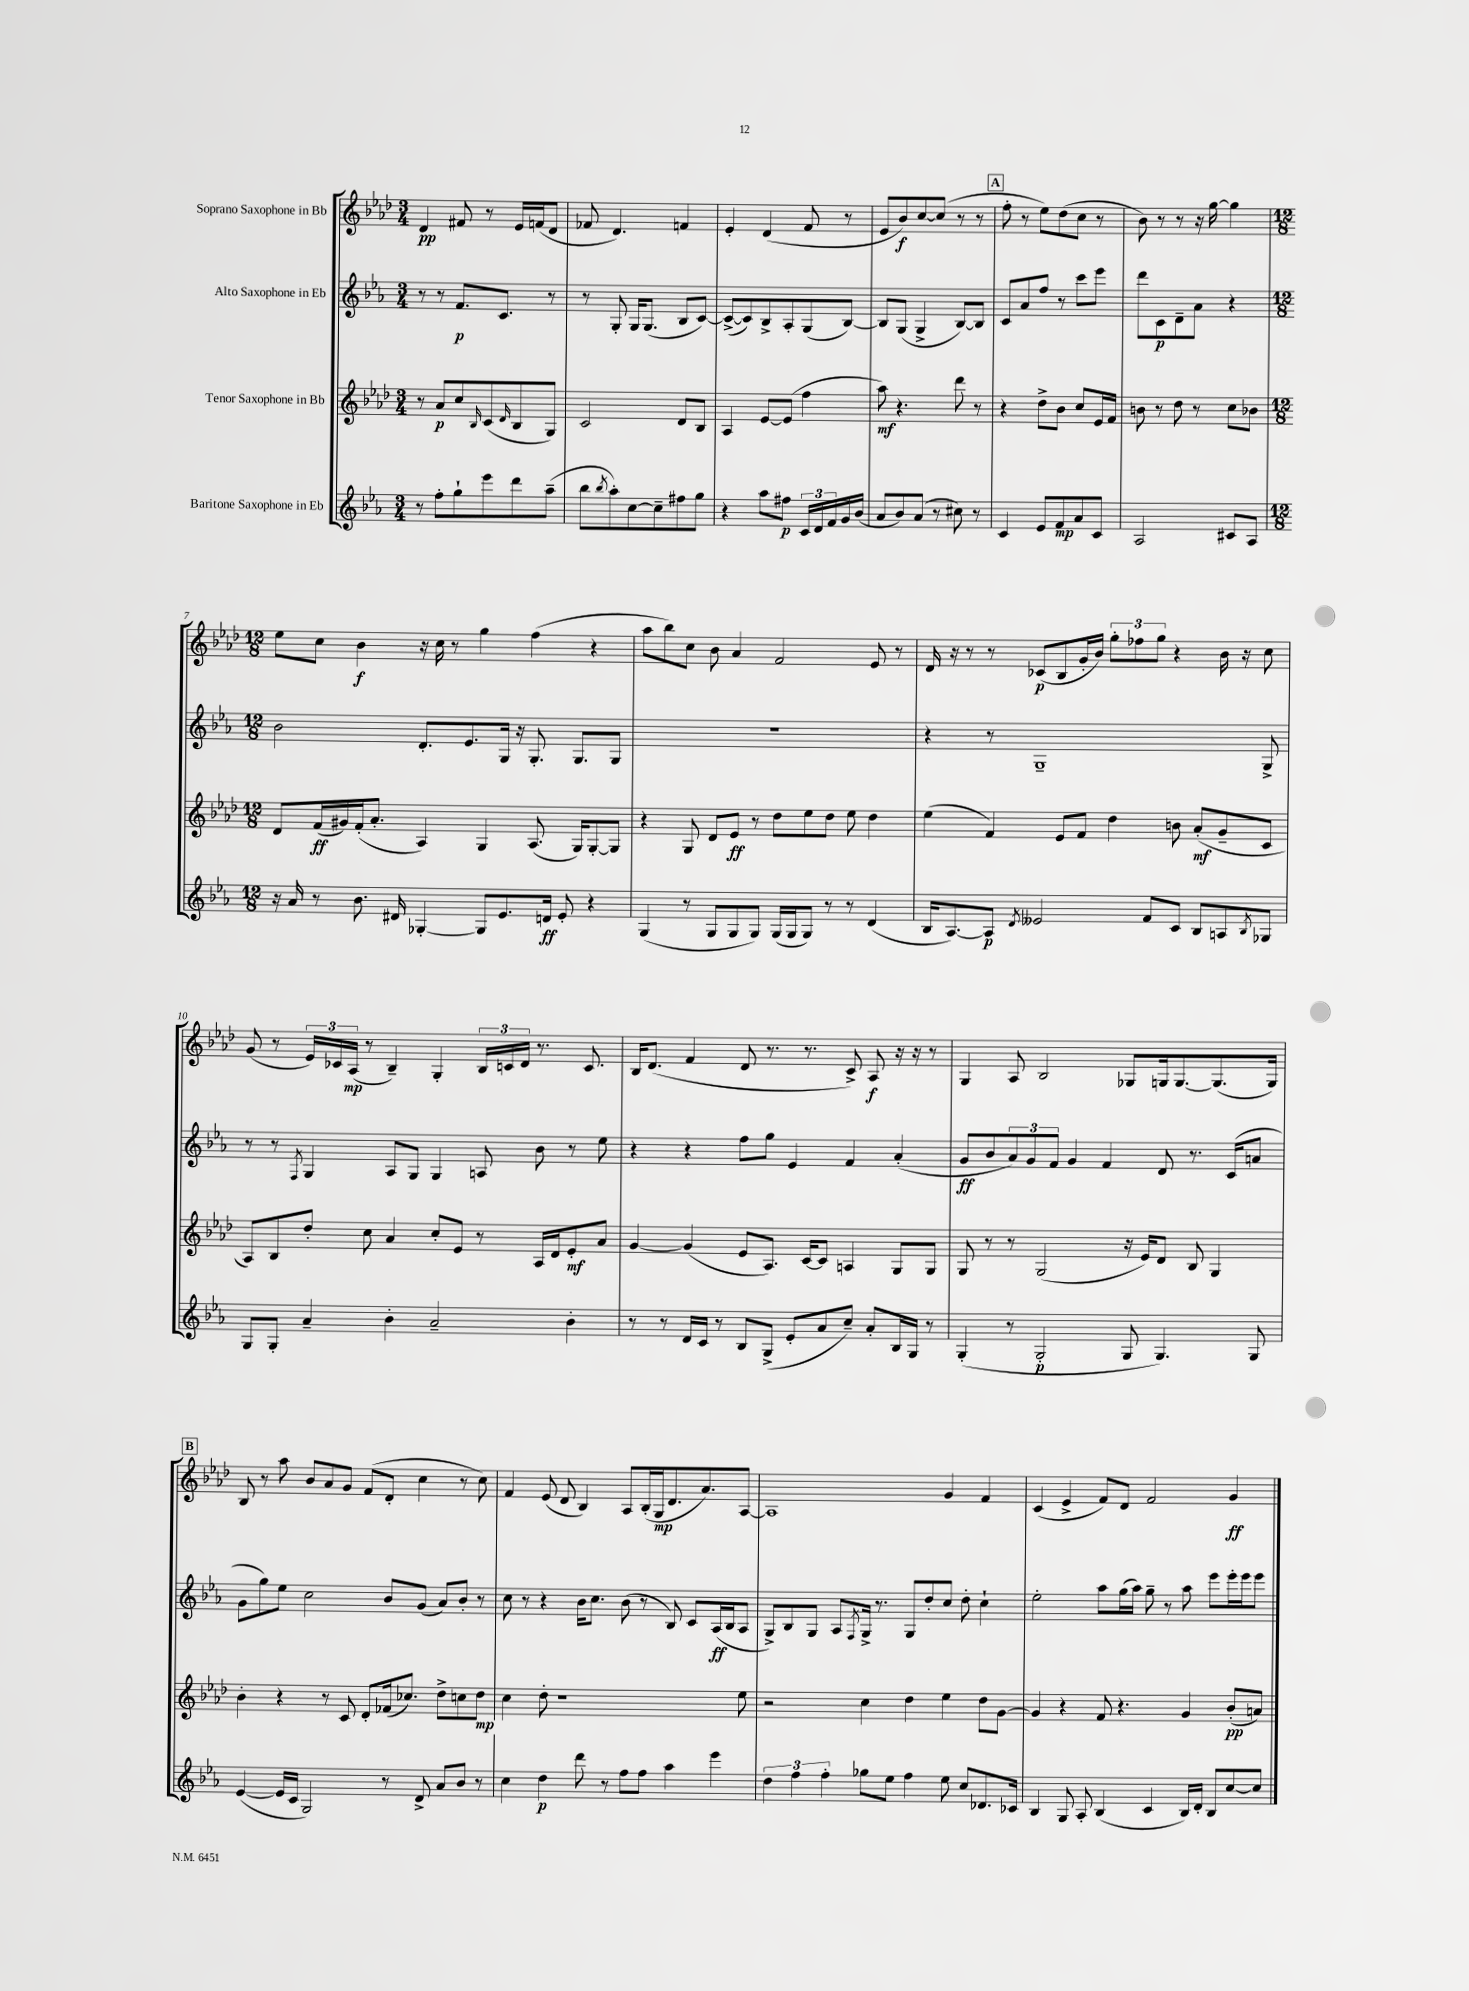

**kern	**dynam	**kern	**dynam	**kern	**dynam	**kern	**dynam
*part4	*part4	*part3	*part3	*part2	*part2	*part1	*part1
*staff4	*staff4	*staff3	*staff3	*staff2	*staff2	*staff1	*staff1
*I"Baritone Saxophone in Eb	*	*I"Tenor Saxophone in Bb	*	*I"Alto Saxophone in Eb	*	*I"Soprano Saxophone in Bb	*
*clefG2	*	*clefG2	*	*clefG2	*	*clefG2	*
*k[b-e-a-]	*	*k[b-e-a-d-]	*	*k[b-e-a-]	*	*k[b-e-a-d-]	*
*M3/4	*	*M3/4	*	*M3/4	*	*M3/4	*
=1	=1	=1	=1	=1	=1	=1	=1
8r	.	8r	.	8r	.	4d-/	pp
8ff'\L	.	8a-/L	p	8r	.	.	.
8gg`\	.	8cc/	.	8.f/L	p	8f#X/	.
.	.	16qqB-/	.	.	.	.	.
8eee-\	.	(8c/	.	.	.	8r	.
.	.	.	.	8.c/J	.	.	.
.	.	16qqd-/	.	.	.	.	.
8ddd\	.	8B-/	.	.	.	16e-/LL	.
.	.	.	.	.	.	(16fn/J	.
(8aa-~\J	.	8G/J)	.	8r	.	8d-/J	.
=2	=2	=2	=2	=2	=2	=2	=2
8bb-\L	.	2c/	.	8r	.	8f-X/	.
8qbb-/	.	.	.	.	.	.	.
8aa-'\)	.	.	.	8G'/	.	4.d-/)	.
[8cc\	.	.	.	16G/KL	.	.	.
.	.	.	.	(8.G/J	.	.	.
8cc~\]	.	.	.	.	.	.	.
8ff#X\	.	8d-/L	.	8B-/L	.	4fn/	.
8gg\J	.	8B-/J	.	[8c/J)	.	.	.
=3	=3	=3	=3	=3	=3	=3	=3
4r	.	4A-/	.	(8c^/L_	.	4e-'/	.
.	.	.	.	8c/])	.	.	.
8aa-\L	.	[8e-/L	.	8B-^/	.	(4d-/	.
8ff#X\J	p	(8e-/J]	.	8A-'/	.	.	.
24c/LL	.	4ff\	.	(8G/	.	8f/	.
24d/	.	.	.	.	.	.	.
24f/	.	.	.	.	.	.	.
16g/	.	.	.	[8B-/J)	.	8r	.
(16b-/JJ	.	.	.	.	.	.	.
=4	=4	=4	=4	=4	=4	=4	=4
8a-/L	.	8aa-\)	mf	8B-/L]	.	8e-/L	.
8b-/)	.	4.r	.	(8G/J	.	8b-/)	f
(8a-/J	.	.	.	4G^/	.	[8cc/	.
8r	.	.	.	.	.	(8cc/J]	.
8cc#X\)	.	8ddd-\	.	[8B-/L)	.	8r	.
8r	.	8r	.	8B-/J]	.	8r	.
!!LO:REH:place=s1:t=A
=5	=5	=5	=5	=5	=5	=5	=5
4c/	.	4r	.	8c/L	.	8ff'\	.
.	.	.	.	8a-/	.	8r	.
8e-/L	.	8dd-^\L	.	8ff/J	.	8ee-\L)	.
8f/	mp	8b-\J	.	8r	.	(8dd-\	.
8a-/	.	8cc/L	.	8ccc\L	.	8cc\J	.
8c/J	.	16e-/L	.	8eee-\J	.	8r	.
.	.	16f/JJ	.	.	.	.	.
=6	=6	=6	=6	=6	=6	=6	=6
2A-/	.	8bn\	.	8ddd\L	.	8b-\)	.
.	.	8r	.	8c\	p	8r	.
.	.	8dd-\	.	8d~\	.	8r	.
.	.	8r	.	8a-\J	.	16r	.
.	.	.	.	.	.	[16gg\	.
8c#X/L	.	8cc\L	.	4r	.	4gg\]	.
8A-/J	.	8b-X\J	.	.	.	.	.
!!LO:LB:g=z
=7	=7	=7	=7	=7	=7	=7	=7
*M12/8	*	*M12/8	*	*M12/8	*	*M12/8	*
16r	.	8d-/L	.	2b-\	.	8ee-\L	.
16a-/	.	.	.	.	.	.	.
8r	.	(16f/L	ff	.	.	8cc\J	.
.	.	16g#X/)	.	.	.	.	.
8.b-\	.	(16f'/J	.	.	.	4b-\	f
.	.	8.a-'/J	.	.	.	.	.
16d#X/	.	.	.	.	.	.	.
[4G-X'/	.	4A-/)	.	8.d'/L	.	16r	.
.	.	.	.	.	.	16cc\	.
.	.	.	.	.	.	8r	.
.	.	.	.	8.e-/	.	.	.
8G-/L]	.	4G/	.	.	.	4gg\	.
8.e-/	.	.	.	16G/Jk	.	.	.
.	.	.	.	16r	.	.	.
.	.	(8.A-/	.	8.G'/	.	(4ff\	.
16dn/Jk	ff	.	.	.	.	.	.
8e-'/	.	.	.	.	.	.	.
.	.	16G/KL)	.	8.G/L	.	.	.
4r	.	[8G'/	.	.	.	4r	.
.	.	8G/J]	.	8G/J	.	.	.
=8	=8	=8	=8	=8	=8	=8	=8
(4G/	.	4r	.	1.r	.	8aa-\L	.
.	.	.	.	.	.	8bb-\)	.
8r	.	8G/	.	.	.	8cc\J	.
8G/L	.	8d-/L	.	.	.	8b-\	.
8G/	.	8e-/J	ff	.	.	4a-/	.
8G/J)	.	8r	.	.	.	.	.
(16G/LL	.	8dd-\L	.	.	.	2f/	.
16G/J	.	.	.	.	.	.	.
8G/J)	.	8ee-\	.	.	.	.	.
8r	.	8dd-\J	.	.	.	.	.
8r	.	8ee-\	.	.	.	.	.
(4d/	.	4dd-\	.	.	.	8e-/	.
.	.	.	.	.	.	8r	.
=9	=9	=9	=9	=9	=9	=9	=9
16B-/KL	.	(4ee-\	.	4r	.	16d-/	.
[8.A-/)	.	.	.	.	.	16r	.
.	.	.	.	.	.	8r	.
8A-/J]	p	4f/)	.	8r	.	8r	.
8qd/	.	.	.	.	.	.	.
2e--X/	.	.	.	1G~	.	(8c-X/L	p
.	.	8e-/L	.	.	.	8B-/	.
.	.	8f/J	.	.	.	16g'/L	.
.	.	.	.	.	.	16b-/JJ)	.
.	.	4dd-\	.	.	.	12gg'\L	.
.	.	.	.	.	.	12ff-X\	.
8f/L	.	.	.	.	.	.	.
.	.	.	.	.	.	12gg\J	.
8c/J	.	8bn\	.	.	.	4r	.
8B-/L	.	(8a-'/L	mf	.	.	.	.
8An/	.	8g~/	.	.	.	16b-\	.
.	.	.	.	.	.	16r	.
8qB-/	.	.	.	.	.	.	.
8G-X/J	.	8c/J	.	8G^/	.	8cc\	.
!!LO:LB:g=z
=10	=10	=10	=10	=10	=10	=10	=10
8G/L	.	8A-/L)	.	8r	.	(8g/	.
8G'/J	.	8B-/	.	8r	.	8r	.
.	.	.	.	8qF/	.	.	.
4a-~/	.	8dd-'/J	.	4G/	.	24e-/LL)	.
.	.	.	.	.	.	24c-X/	.
.	.	.	.	.	.	(24A-/JJ	mp
.	.	8cc\	.	.	.	8r	.
4b-'\	.	4a-/	.	8A-/L	.	4B-~/)	.
.	.	.	.	8G/J	.	.	.
2a-~/	.	8cc'/L	.	4G/	.	4G'/	.
.	.	8e-/J	.	.	.	.	.
.	.	8r	.	8An/	.	24B-/LL	.
.	.	.	.	.	.	24cn/	.
.	.	.	.	.	.	24d-/JJ	.
.	.	16A-/LL	.	8b-\	.	8.r	.
.	.	16d-/J	.	.	.	.	.
4b-'\	.	8e-'/	mf	8r	.	.	.
.	.	.	.	.	.	8.c/	.
.	.	8a-/J	.	8ee-\	.	.	.
=11	=11	=11	=11	=11	=11	=11	=11
8r	.	[4g/	.	4r	.	16B-/KL	.
.	.	.	.	.	.	(8.d-/J	.
8r	.	.	.	.	.	.	.
16d/LL	.	(4g/]	.	4r	.	4f/	.
16c/JJ	.	.	.	.	.	.	.
8r	.	.	.	.	.	.	.
8B-/L	.	8e-/L	.	8ff\L	.	8d-/	.
(8G^/J	.	8.A-/J)	.	8gg\J	.	8.r	.
8e-'/L	.	.	.	4e-/	.	.	.
.	.	[16c/KL	.	.	.	8.r	.
8a-/	.	8c/J]	.	.	.	.	.
8cc~/J)	.	4An/	.	4f/	.	8c^/)	.
8a-'/L	.	.	.	.	.	8A-/	f
16B-/L	.	8G/L	.	(4a-'/	.	16r	.
16G/JJ	.	.	.	.	.	16r	.
8r	.	8G/J	.	.	.	8r	.
=12	=12	=12	=12	=12	=12	=12	=12
(4G'/	.	8G/	.	8g/L	ff	4G/	.
.	.	8r	.	8b-/	.	.	.
8r	.	8r	.	12a-/)	.	8A-/	.
.	.	.	.	12g/	.	.	.
2G'/	p	(2G/	.	.	.	2B-/	.
.	.	.	.	12f/J	.	.	.
.	.	.	.	4g/	.	.	.
.	.	.	.	4f/	.	.	.
8G/	.	16r	.	.	.	8G-X/L	.
.	.	16e-/KL)	.	.	.	.	.
4.G/)	.	8d-/J	.	8d/	.	16Gn/k	.
.	.	.	.	.	.	[8.G/	.
.	.	8B-/	.	8.r	.	.	.
.	.	4G/	.	.	.	(8.G/]	.
.	.	.	.	(16c/KL	.	.	.
8G/	.	.	.	8an/J	.	.	.
.	.	.	.	.	.	16G/Jk)	.
!!LO:LB:g=z
!!LO:REH:place=s1:t=B
=13	=13	=13	=13	=13	=13	=13	=13
([4e-/	.	4b-'\	.	8g\L	.	8B-/	.
.	.	.	.	8gg\)	.	8r	.
16e-/LL]	.	4r	.	8ee-\J	.	8aa-\	.
16c/JJ	.	.	.	.	.	.	.
2G/)	.	.	.	2cc\	.	8b-/L	.
.	.	8r	.	.	.	8a-/	.
.	.	8c/	.	.	.	8g/J	.
.	.	8d-'/L	.	.	.	(8f/L	.
8r	.	(16f-X/k	.	8b-/L	.	8d-'/J	.
.	.	8.cc-X/J)	.	.	.	.	.
8d^/	.	.	.	(8g/J	.	4cc\	.
8a-/L	.	8dd-^\L	.	8a-/L)	.	.	.
8b-/J	.	8ccn\	.	8b-'/J	.	8r	.
8r	.	8dd-\J	mp	8r	.	8cc\)	.
=14	=14	=14	=14	=14	=14	=14	=14
4cc\	.	4cc\	.	8cc\	.	4f/	.
.	.	.	.	8r	.	.	.
4dd\	p	8dd-'\	.	4r	.	(8e-/	.
.	.	1r	.	.	.	8d-/	.
8ddd\	.	.	.	16b-\KL	.	4B-/)	.
.	.	.	.	8.cc\J	.	.	.
8r	.	.	.	.	.	.	.
8ff\L	.	.	.	(8b-\	.	8A-/L	.
8ff\J	.	.	.	8r	.	(16B-'/L	.
.	.	.	.	.	.	16G/J	mp
4aa-\	.	.	.	8B-/)	.	8.d-/	.
.	.	.	.	8c/L	.	.	.
.	.	.	.	.	.	8.a-/)	.
4eee-\	.	.	.	(16A-/L	ff	.	.
.	.	.	.	16B-/J	.	.	.
.	.	8ee-\	.	8A-/J	.	[8A-/J	.
=15	=15	=15	=15	=15	=15	=15	=15
6dd\	.	2r	.	8G^/L)	.	1A-]	.
.	.	.	.	8B-/	.	.	.
6ff\	.	.	.	.	.	.	.
.	.	.	.	8G/J	.	.	.
6ff'\	.	.	.	.	.	.	.
.	.	.	.	8A-/L	.	.	.
.	.	.	.	8qF/	.	.	.
8gg-X\L	.	4cc\	.	16G^/Jk	.	.	.
.	.	.	.	8.r	.	.	.
8ee-\J	.	.	.	.	.	.	.
4ff\	.	4dd-\	.	8G/L	.	.	.
.	.	.	.	8dd'/	.	.	.
8ee-\	.	4ee-\	.	8cc/J	.	4g/	.
8cc/L	.	.	.	8dd'\	.	.	.
8.d-X/	.	8dd-\L	.	4cc`\	.	4f/	.
.	.	[8g\J	.	.	.	.	.
16c-X/Jk	.	.	.	.	.	.	.
=16	=16	=16	=16	=16	=16	=16	=16
4B-/	.	4g/]	.	2ee-'\	.	(4c/	.
8G/	.	4r	.	.	.	4e-^/	.
8A-'/	.	.	.	.	.	.	.
(4B-/	.	8f/	.	8aa-\L	.	8f/L)	.
.	.	4.r	.	(16gg\L	.	8d-/J	.
.	.	.	.	16aa-\JJ)	.	.	.
4c/	.	.	.	8gg~\	.	2f/	.
.	.	.	.	8r	.	.	.
16B-/LL)	.	4g/	.	8aa-\	.	.	.
16d'/JJ	.	.	.	.	.	.	.
8B-/L	.	.	.	8eee-\L	.	.	.
[8cc/	.	(8b-'/L	pp	16eee-'\L	.	4g/	ff
.	.	.	.	16eee-\J	.	.	.
8cc/J]	.	8an/J)	.	8eee-\J	.	.	.
==	==	==	==	==	==	==	==
*-	*-	*-	*-	*-	*-	*-	*-
